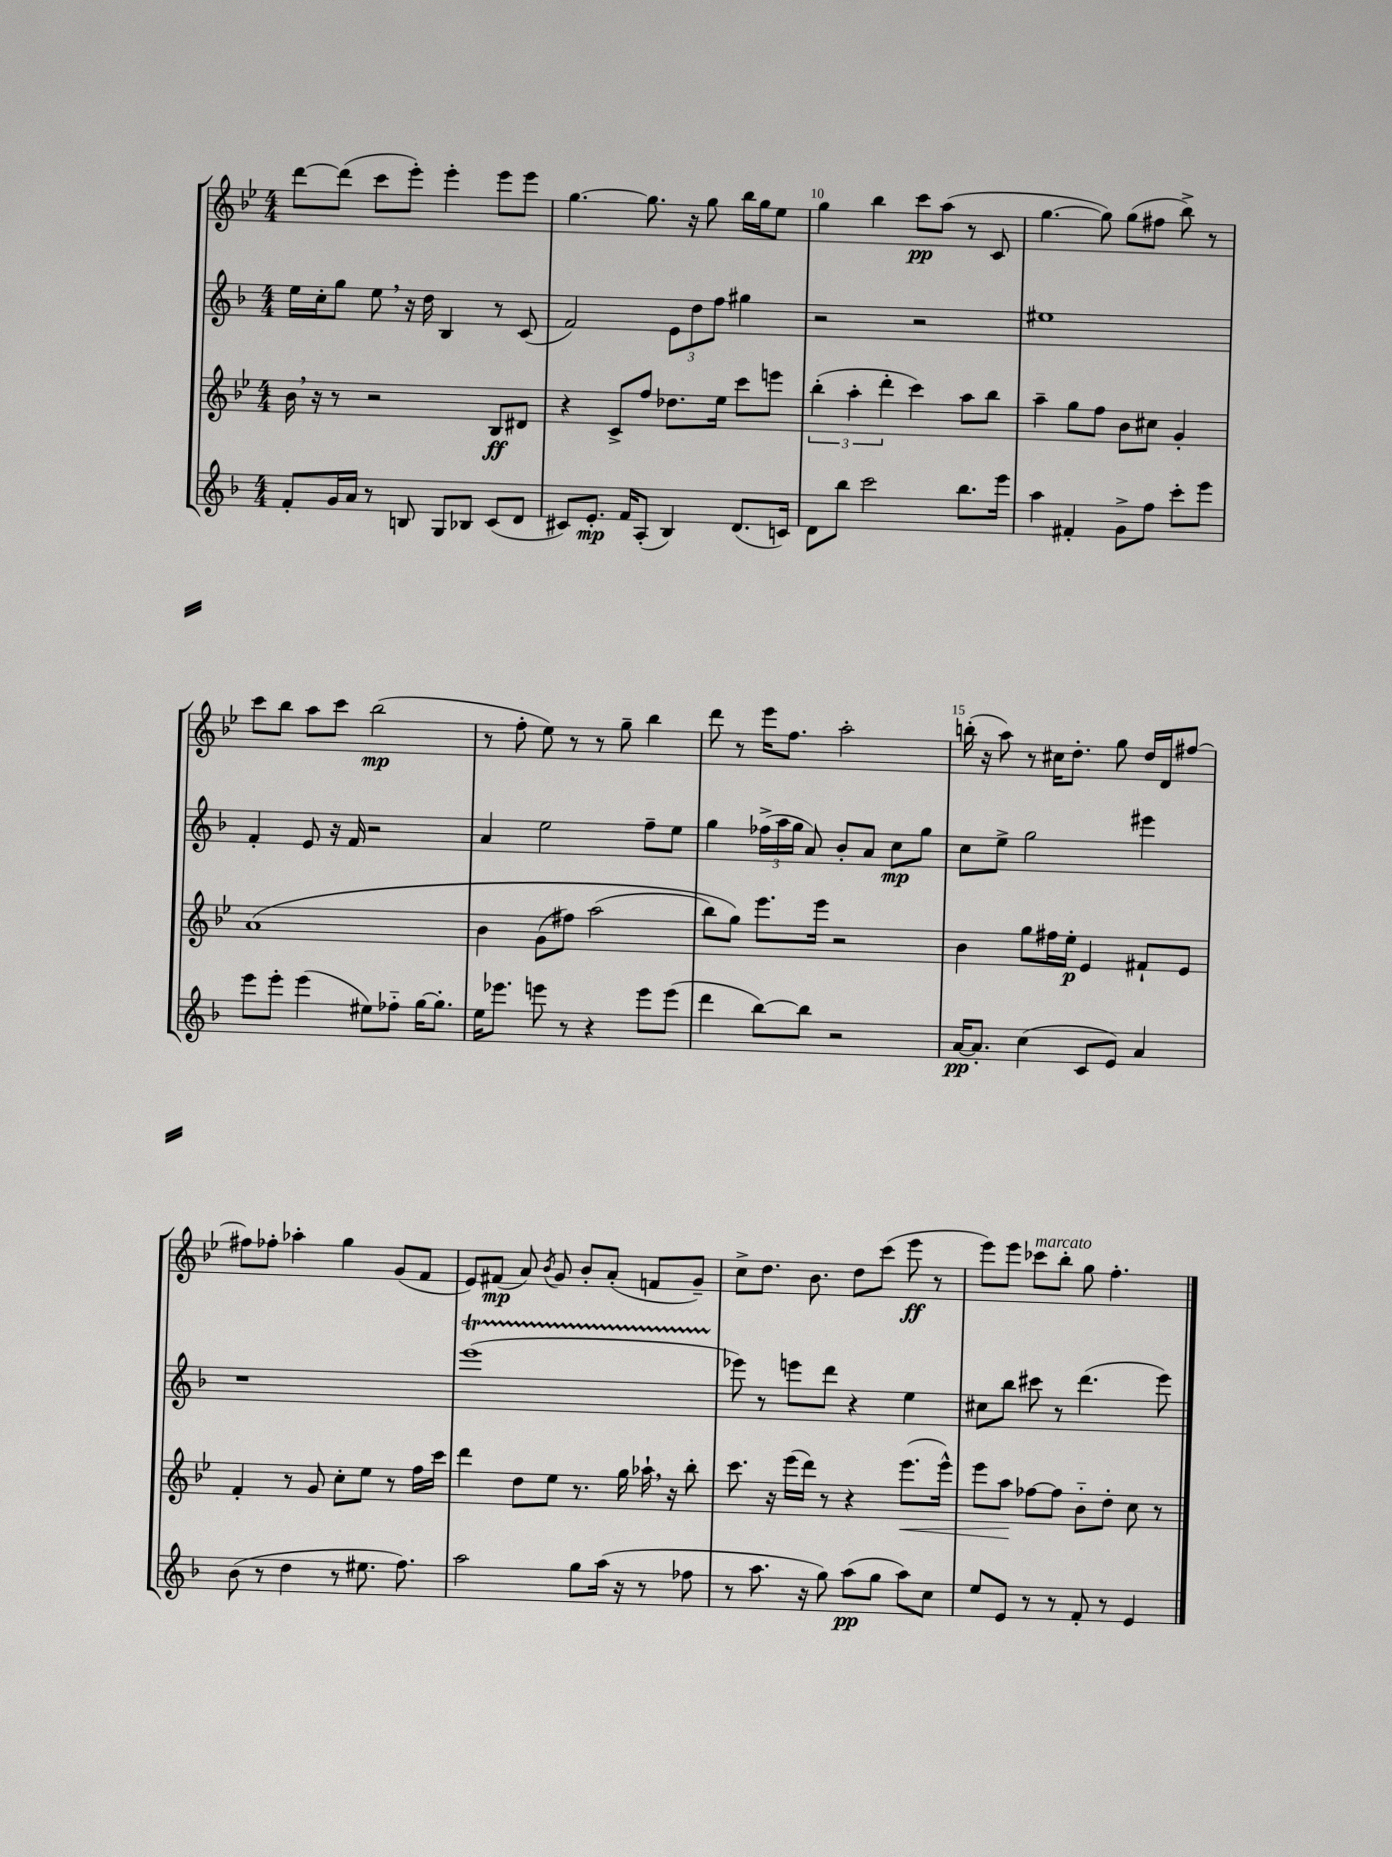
<<
\new StaffGroup <<
\new Staff = "s0" {
    \clef treble \key bes \major \numericTimeSignature \time 4/4
    \autoBeamOff d'''8[~ d'''8]( c'''8[ ees'''8]-.) ees'''4-. ees'''8[ ees'''8] |
    g''4.~ g''8. r16 g''8 bes''16[ g''16 ees''8] |
    g''4 bes''4 c'''8[\pp a''8]( r8 c'8 |
    g''4.~ g''8) g''8[( fis''8] bes''8->) r8 |
    c'''8[ bes''8] a''8[ c'''8] bes''2\mp( |
    r8 f''8-. ees''8) r8 r8 g''8-- bes''4 |
    d'''8 r8 ees'''16[ f''8.] a''2-. |
    b''16-.( r16 a''8) r8 cis''16[ d''8.]-. g''8 d''16[ d'16 fis''8]~ |
    fis''8[ fes''8]-. aes''4-. g''4 g'8[( f'8] |
    ees'8[) fis'8]\mp( a'8) \acciaccatura { bes'8 } g'8 bes'8[-. a'8]-.( f'8[ g'8]--) |
    c''8[-> d''8.] bes'8. d''8[ c'''8]( ees'''8\ff r8 |
    ees'''8[) ees'''8] ces'''8[^\markup { \italic "marcato" } bes''8]-. g''8 f''4.-. \bar "|." |
}
\new Staff = "s1" {
    \clef treble \key f \major \numericTimeSignature \time 4/4
    \autoBeamOff e''16[ c''16-. g''8] e''8 \breathe r16 d''16 bes4 r8 c'8( |
    f'2) \tuplet 3/2 { e'8[ d''8 f''8] } gis''4 |
    r2 r2 |
    eis''1 |
    f'4-. e'8 r16 f'16 r2 |
    a'4 e''2 f''8[-- e''8] |
    g''4 \tuplet 3/2 { fes''16[->( a''16 g''16] } a'8) bes'8[-. a'8] c''8[\mp g''8] |
    c''8[ e''8]-> g''2 eis'''4 |
    r1 |
    e'''1\startTrillSpan( |
    ees'''8\stopTrillSpan) r8 e'''8[ d'''8] r4 e''4 |
    cis''8[ bes''8] cis'''8 r8 d'''4.( e'''8) \bar "|." |
}
\new Staff = "s2" {
    \clef treble \key bes \major \numericTimeSignature \time 4/4
    \autoBeamOff bes'16 \breathe r16 r8 r2 bes8[\ff dis'8] |
    r4 c'8[-> f''8] des''8.[ ees''16] c'''8[ e'''8] |
    \tuplet 3/2 { bes''4-.( a''4-. d'''4-. } c'''4) a''8[ bes''8] |
    a''4-- g''8[ f''8] bes'8[ cis''8] g'4-. |
    a'1\( |
    bes'4 g'8[( fis''8]) a''2( |
    bes''8[) g''8]\) ees'''8.[ ees'''16] r2 |
    bes'4 g''8[ fis''16 ees''16]-.\p ees'4 fis'8[-! ees'8] |
    f'4-. r8 g'8 c''8[-. ees''8] r8 f''16[ c'''16] |
    d'''4 d''8[ ees''8] r8. g''16 aes''16-! \breathe r16 bes''8-. |
    c'''8. r16 ees'''16[( d'''16]) r8 r4 ees'''8.[\<( ees'''16]-^) |
    ees'''8[ a''8]\! fes''8[~ fes''8] bes'8[-_ d''8]-. c''8 r8 \bar "|." |
}
\new Staff = "s3" {
    \clef treble \key f \major \numericTimeSignature \time 4/4
    \autoBeamOff f'8[-. g'16 a'16] r8 b8 g8[ bes8] c'8[( d'8] |
    cis'8[) e'8.]-.\mp f'16[ a8]-.( bes4) d'8.[( c'16]) |
    d'8[ bes''8] c'''2 bes''8.[ e'''16] |
    a''4 fis'4-. g'8[-> f''8] c'''8[-. e'''8] |
    e'''8[ e'''8]-. e'''4( eis''8[) fes''8]-_ g''16[~ g''8.]-. |
    e''16[ ees'''8.] e'''8 r8 r4 e'''8[ e'''8]( |
    d'''4 bes''8[~) bes''8] r2 |
    a'16[~\pp a'8.]-. c''4( c'8[ e'8]) a'4 |
    bes'8( r8 d''4 r8 eis''8. f''8.) |
    a''2 g''8[ a''16]( r16 r8 fes''8 |
    r8 a''8. r16 g''8) a''8[\pp( g''8] a''8[) c''8] |
    e''8[ e'8] r8 r8 f'8-. r8 e'4 \bar "|." |
}
>>
>>
\layout { \context { \Score currentBarNumber = #8 \override BarNumber.break-visibility = ##(#f #t #t) barNumberVisibility = #(every-nth-bar-number-visible 5) } }
